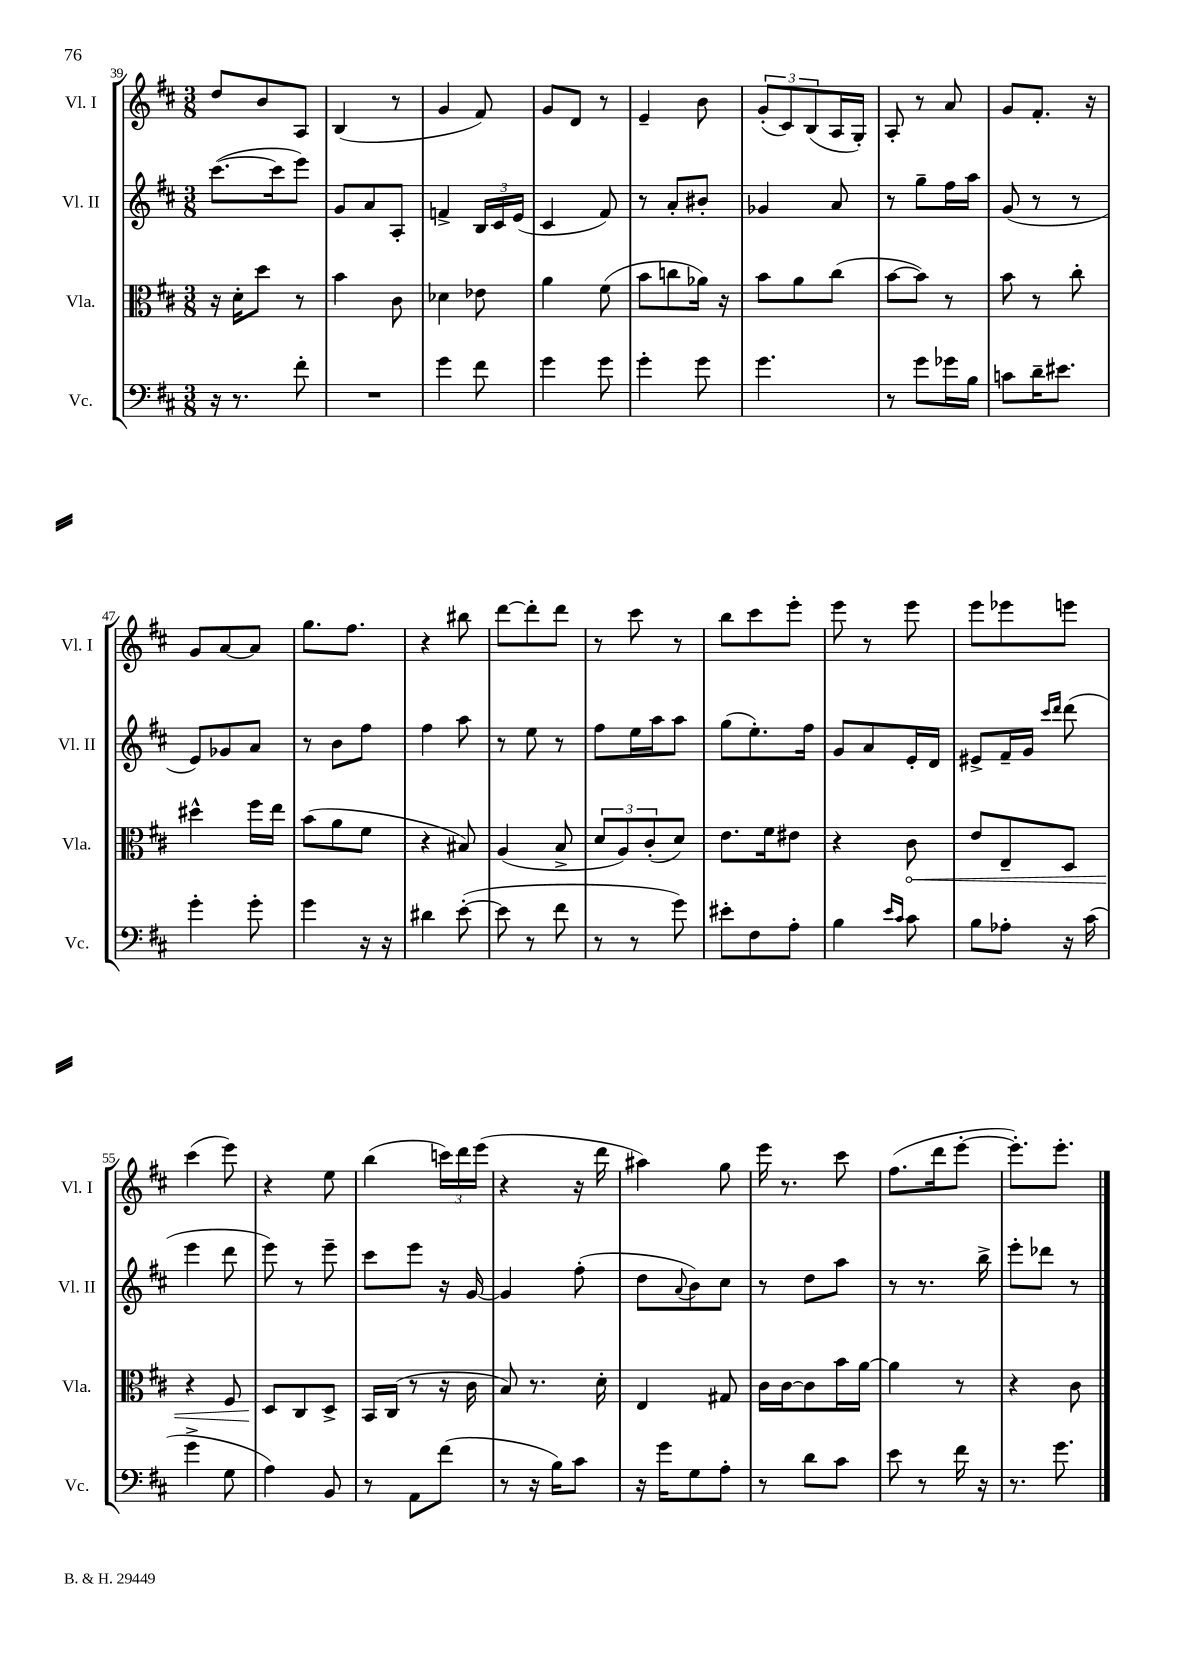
<<
\new StaffGroup <<
\new Staff = "s0" \with { instrumentName = "Vl. I" shortInstrumentName = "Vl. I" } {
    \clef treble \key d \major \numericTimeSignature \time 3/8
    d''8 b'8 a8 |
    b4( r8 |
    g'4 fis'8) |
    g'8 d'8 r8 |
    e'4-- b'8 |
    \tuplet 3/2 { g'8-.( cis'8) b8( } a16 g16-.) |
    a8-. r8 a'8 |
    g'8 fis'8.-. r16 |
    g'8 a'8~ a'8 |
    g''8. fis''8. |
    r4 bis''8 |
    d'''8~ d'''8-. d'''8 |
    r8 cis'''8 r8 |
    b''8 cis'''8 e'''8-. |
    e'''8 r8 e'''8 |
    e'''8 ees'''8 e'''8 |
    cis'''4( e'''8) |
    r4 e''8 |
    b''4( \tuplet 3/2 { c'''16) d'''16 e'''16( } |
    r4 r16 d'''16 |
    ais''4) g''8 |
    e'''16 r8. cis'''8 |
    fis''8.( d'''16 e'''8~-. |
    e'''8.-.) e'''8.-. \bar "|." |
}
\new Staff = "s1" \with { instrumentName = "Vl. II" shortInstrumentName = "Vl. II" } {
    \clef treble \key d \major \numericTimeSignature \time 3/8
    cis'''8.~( cis'''16 e'''8) |
    g'8 a'8 a8-. |
    f'4-> \tuplet 3/2 { b16 cis'16 e'16( } |
    cis'4 fis'8) |
    r8 a'8-. bis'8-. |
    ges'4 a'8 |
    r8 g''8-- fis''16 a''16 |
    g'8( r8 r8 |
    e'8) ges'8 a'8 |
    r8 b'8 fis''8 |
    fis''4 a''8 |
    r8 e''8 r8 |
    fis''8 e''16 a''16 a''8 |
    g''8( e''8.-.) fis''16 |
    g'8 a'8 e'16-. d'16 |
    eis'8-> fis'16-- g'16 \grace { cis'''16 d'''16 } d'''8( |
    e'''4 d'''8 |
    e'''8) r8 e'''8-- |
    cis'''8 e'''8 r16 g'16~ |
    g'4 fis''8-.( |
    d''8 \appoggiatura { a'8 } b'8) cis''8 |
    r8 d''8 a''8 |
    r8 r8. b''16-> |
    e'''8-. des'''8 r8 \bar "|." |
}
\new Staff = "s2" \with { instrumentName = "Vla." shortInstrumentName = "Vla." } {
    \clef alto \key d \major \numericTimeSignature \time 3/8
    r16 d'16-. d''8 r8 |
    b'4 cis'8 |
    des'4 ees'8 |
    a'4 fis'8( |
    b'8 c''8 aes'16) r16 |
    b'8 a'8 cis''8( |
    b'8~ b'8) r8 |
    b'8 r8 cis''8-. |
    dis''4-^ fis''16 e''16 |
    b'8( a'8 fis'8 |
    r4 bis8) |
    a4( b8-> |
    \tuplet 3/2 { d'8 a8) cis'8-.( } d'8) |
    e'8. fis'16 eis'8 |
    r4 \once \override Hairpin.circled-tip = ##t cis'8\< |
    e'8 e8-- d8 |
    r4 fis8 |
    d8\! cis8 d8-> |
    b,16 cis16( r8 r16 cis'16 |
    b8) r8. d'16-. |
    e4 gis8 |
    cis'16 cis'16~ cis'8 b'16 a'16~ |
    a'4 r8 |
    r4 cis'8 \bar "|." |
}
\new Staff = "s3" \with { instrumentName = "Vc." shortInstrumentName = "Vc." } {
    \clef bass \key d \major \numericTimeSignature \time 3/8
    r16 r8. fis'8-. |
    R4. |
    g'4 fis'8 |
    g'4 g'8 |
    g'4-. g'8 |
    g'4. |
    r8 g'8 ges'16 b16 |
    c'8 d'16-- eis'8. |
    g'4-. g'8-. |
    g'4 r16 r16 |
    dis'4 e'8~-.( |
    e'8 r8 fis'8 |
    r8 r8 g'8) |
    eis'8-. fis8 a8-. |
    b4 \grace { e'16 cis'16 } cis'8 |
    b8 aes8-. r16 cis'16( |
    g'4-> g8 |
    a4) b,8 |
    r8 a,8 fis'8( |
    r8 r16 b16) cis'8 |
    r16 g'16 g8 a8-. |
    r8 d'8 cis'8 |
    e'8 r8 fis'16 r16 |
    r8. g'8. \bar "|." |
}
>>
>>
\layout { \context { \Score currentBarNumber = #39 } }
